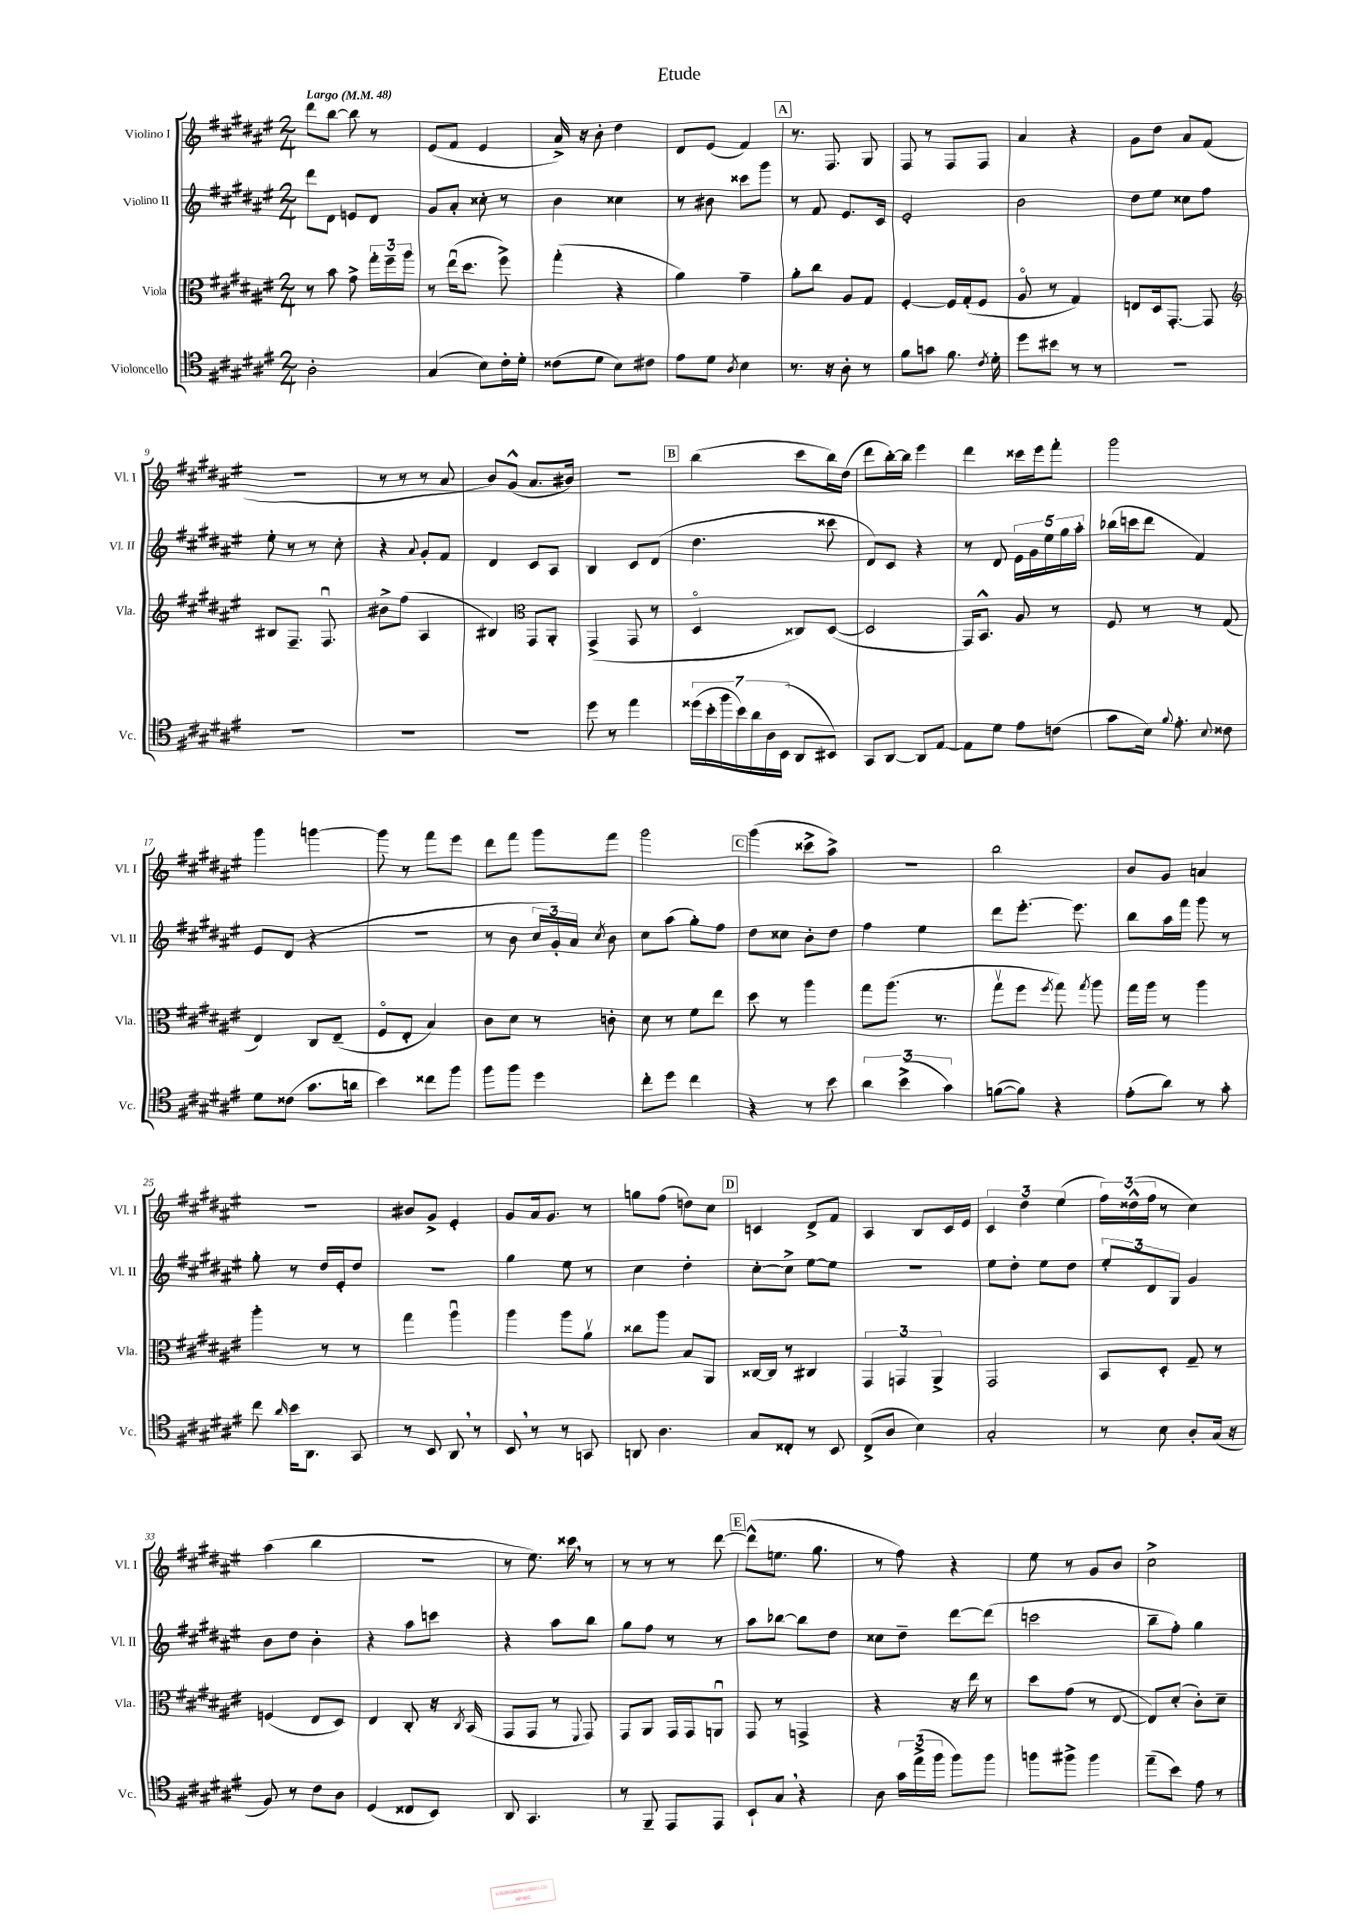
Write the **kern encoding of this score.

**kern	**kern	**kern	**kern
*staff4	*staff3	*staff2	*staff1
*clefC4	*clefC3	*clefG2	*clefG2
*k[f#c#g#d#a#e#]	*k[f#c#g#d#a#e#]	*k[f#c#g#d#a#e#]	*k[f#c#g#d#a#e#]
*M2/4	*M2/4	*M2/4	*M2/4
*MM48	*MM48	*MM48	*MM48
2A#'\	8r	8ddd#\L	8ddd#\L
.	8b\	8d#\J	[8bb\J
.	8g#^\	8e/L	8bb\]
.	24gg#'\LL	8d#/J	8r
.	24ff#~\	.	.
.	24aa#\JJ	.	.
=	=	=	=
(4G#/	8r	8g#/L	(8e#/L
.	(16ee#u\LK	8a#'/J	8f#/J
.	8.dd#\J	.	.
8B\L)	.	8cc##'\	4e#/
16c#'\L	8ff#^\)	8r	.
16d#'\JJ	.	.	.
=	=	=	=
(8c##\L	(4gg#'\	4b\	16a#^/)
.	.	.	16r
8d#\J	.	.	8b'\
8B\L)	4r	4cc##\	4dd#\
8c#\J	.	.	.
=	=	=	=
8e#\L	4a#\)	8r	8d#/L
8d#\J	.	8b#\	(8e#/J
8qA#/	.	.	.
4B\	4g#~\	8ccc##\L	4f#/)
.	.	8ggg#\J	.
=	=	=	=
8.r	8a#'\L	8r	8.r
.	8cc#\J	8f#/	.
16r	.	.	8.F#/
8A#'\	8A#/L	8.e#/L	.
8r	8G#/J	.	8G#/
.	.	16c#/Jk	.
=	=	=	=
8f#\L	[4F#'/	2e#'/	8F#/
8g\J	.	.	8r
8.f#\	16F#/]LL	.	8F#/L
.	(16G#'/J	.	.
.	8F#/J	.	8F#/J
8qc#/	.	.	.
16d#'\	.	.	.
=	=	=	=
8dd#\L	8A#o/	2b\	4a#/
8b#\J	8r	.	.
8r	4G#/)	.	4r
8r	.	.	.
=	=	=	=
2r	8E/L	8dd#\L	8g#\L
.	16D#/k	8ee#\J	8dd#\J
.	[8.GG#'/J	.	.
.	.	8cc##\L	8a#/L
.	8GG#/]	8ff#\J	(8f#/J
=	=	=	=
*	*clefG2	*	*
2r	8B#/L	8ee#'\	2r
.	8.F#~/J	8r	.
.	.	8r	.
.	8.F#u/	.	.
.	.	8cc#'\	.
=	=	=	=
2r	8b#^\L	4r	8r
.	(8ff#\J	.	8r
.	.	8qqa#/	.
.	4A#/	8g#'/L	8r
.	.	8f#/J	8a#/
=	=	=	=
2r	4B#/)	4d#/	8b/L)
.	.	.	(8g#^^/J
*	*clefC3	*	*
.	8GG#/L	8c#/L	8.a#/L
.	8AA#'/J	8A#/J	.
.	.	.	16b#/Jk)
=	=	=	=
8dd#\	(4GG#^/	4B/	2r
8r	.	.	.
4ee#\	8GG#/	8c#/L	.
.	8r	(8d#/J	.
=	=	=	=
(28dd##\LL	4D#o/	4.dd#\	(4bb\
28b'\	.	.	.
28ff#\	.	.	.
28b\)	.	.	.
28a#\	.	.	.
28A#\	.	.	.
(28BB\JJ	.	.	.
8AA#/L	8C##/L)	.	8ccc#\L
8BB#/J)	([8D#/J	8ccc##\	16bb\L)
.	.	.	(16dd#\JJ
=	=	=	=
8GG#/L	2D#/]	8d#/L)	8ddd#\L
[8AA#/J	.	8c#/J	[16bb'\L)
.	.	.	16bb\]JJ
8AA#/]L	.	4r	4eee#\
[8E#/J	.	.	.
=	=	=	=
8E#\]L	16GG#/LK)	8r	4ddd#\
.	8.BB^^/J	.	.
8d#\J	.	8d#/	.
8e#\L	8A#/	20e#\LL	16ccc##\LL
.	.	20g#\	.
.	.	.	16eee#\J
.	.	20ee#\	.
(8c\J	8r	.	8fff#'\J
.	.	20gg#\	.
.	.	20aa#'\JJ	.
=	=	=	=
8g#\L	8F#/	(16bb-\LL	2ggg#\
.	.	16ccc\J	.
16B\Jk)	8r	8ddd#\J	.
8qqf#/	.	.	.
8.e#'\	.	.	.
.	8r	4f#/)	.
8qqB/	.	.	.
8c##\	(8G#/	.	.
=	=	=	=
8d#\L	4E#/)	8e#/L	4ggg#\
(8c##\J	.	(8d#/J	.
8.g#\L	8C#/L	4r	[4ggg\
.	(8E#~/J	.	.
16a\Jk	.	.	.
=	=	=	=
4b\)	8F#o/L	2r	8ggg\]
.	8E#'/J	.	8r
8cc##\L	4B/)	.	8fff#\L
8ff#\J	.	.	8eee#\J
=	=	=	=
8ff#\L	8c#\L	8r	8ddd#\L
8ff#\J	8d#\J	8b\	8fff#\J
4dd#\	8r	24cc#/LL	8ggg#\L
.	.	24g#'/)	.
.	.	24a#/JJ	.
.	.	8qcc#/	.
.	8c'\	8b\	8fff#\J
=	=	=	=
8cc#'\L	8d#\	8cc#\L	2ggg#\
8dd#\J	8r	(8aa#\J	.
4cc#\	8f#\L	8gg#'\L)	.
.	8ee#\J	8ff#\J	.
=	=	=	=
4r	8dd#\	8dd#\L	(4ggg#\
.	8r	8cc##\J	.
8r	4aa#\	8b'\L	8ccc##^\L
8b\	.	8dd#\J	8aa#^\J)
=	=	=	=
6a#\	8gg#\L	4ff#\	2r
.	(8.aa#\J	.	.
(6b^\	.	.	.
.	.	4ee#\	.
.	8.r	.	.
6g#\)	.	.	.
=	=	=	=
([8f\L	8gg#v\L	8ddd#\L	2bb\
8f\]J)	8ff#\J	[8.eee#'\J	.
.	8qff#/	.	.
4r	8gg#\)	.	.
.	.	8.eee#\]	.
.	8qgg#/	.	.
.	8aa#\	.	.
=	=	=	=
(8e#'\L	16gg#\LL	8bb\L	8b/L
.	16aa#\JJ	.	.
8a#\J)	8r	16aa#\L	8g#/J
.	.	16fff#\JJ	.
8r	4aa#\	8ggg#\	4a/
8g#'\	.	8r	.
=	=	=	=
8cc#\	4aa#'\	8gg#'\	2r
16qqa#/	.	.	.
16b\LK	.	8r	.
8.AA#\J	.	.	.
.	8r	16dd#/LL	.
.	.	16e#'/J	.
8GG#/	8r	8dd#/J	.
=	=	=	=
8r	4gg#\	2r	8b#/L
8BB/	.	.	8g#^/J
8AA#/	4aa#u\	.	4e#'/
8r	.	.	.
=	=	=	=
8BB/	4aa#\	4gg#\	8g#/L
8r	.	.	16a#/k
.	.	.	8.g#/J
8r	8aa#\L	8ee#\	.
8GG/	8a#v\J	8r	8r
=	=	=	=
8AA/	8cc##\L	4cc#\	8gg\L
4.A#\	8aa#\J	.	(8ff#\J
.	8B/L	4dd#'\	8dd\L)
.	8AA#/J	.	8cc#\J
=	=	=	=
8G#/L	[16C##/LL	[8cc#'\L	4c/
.	16C##/]JJ	.	.
8C##'/J	8r	8cc#^\]J	.
8r	4C#/	[8ee#\L	8d#^/L
8BB/	.	8ee#\]J	8f#/J
=	=	=	=
(8C#^/L	6GG#/	2r	4A#/
8A#/J	.	.	.
.	6GG/	.	.
4B\)	.	.	8B/L
.	6AA#^/	.	.
.	.	.	16c#/L
.	.	.	16e#/JJ
=	=	=	=
2G#'/	2GG#/	8ee#\L	6c#/
.	.	8dd#'\J	.
.	.	.	6dd#\
.	.	8ee#\L	.
.	.	.	(6ee#\
.	.	8dd#\J	.
=	=	=	=
8r	8BB/L	12ee#'/L	24ff#\LL)
.	.	.	(24dd##^^\
.	.	12d#/	24ff#\JJ
8B\	8D#'/J	.	8r
.	.	12G#/J	.
8A#'/L	8G#~/	4g#/	4cc#\)
(16G#/Jk	8r	.	.
16r	.	.	.
=	=	=	=
8F#/)	(4F/	8b\L	(4aa#\
8r	.	8dd#\J	.
8c#\L	8E#/L	4b'\	4bb\
8A#\J	8D#/J)	.	.
=	=	=	=
(4D#/	4E#/	4r	2r
8C##/L	8C#'/	8aa#\L	.
8BB/J)	16r	8ccc\J	.
.	8qC#/	.	.
.	(16BB/	.	.
=	=	=	=
8AA#/	8GG#/L	4r	8r
4.GG#/	8GG#/J	.	8.ee#\)
.	8r	8aa#\L	.
.	.	.	16ccc##\
.	8qqFF#/	.	.
.	8GG#/)	8bb\J	8r
=	=	=	=
8r	8GG#/L	8gg#\L	8r
8FF#~/	8AA#/J	8ff#\J	8r
8EE#/L	16GG#/LL	8r	8r
.	16GG#/J	.	.
8EE#/J	8AAu/J	8r	[8ddd#\
=	=	=	=
8BB`/L	8GG#/	8aa#\L	(8ddd#^^\]L
8G#/J	8r	[8bb-\J	8.ee\J
4r	4GG^/	8bb-\]L	.
.	.	.	8.gg#\
.	.	8dd#\J	.
=	=	=	=
8A#\	4r	8cc##\L	8r
24g#\LL	.	8dd#~\J	8ff#\)
(24ee#^\	.	.	.
24ff#\JJ	.	.	.
8ff#\L)	16r	[8ddd#\L	4r
.	16ee#\	.	.
8ff#\J	8r	(8ddd#\]J	.
=	=	=	=
8ff\L	8dd#\L	2ccc\	8ee#\
8ff#^\J	(8g#\J	.	8r
4ff#\	8r	.	8g#/L
.	[8E#/	.	8b/J
=	=	=	=
(8ee#~\L	8E#/]L)	8bb~\L	2cc#^\
8b\J)	(8d#'/J	8ff#'\J)	.
8e#\	8c#'\L)	4gg#\	.
8r	8d#~\J	.	.
==	==	==	==
*-	*-	*-	*-
